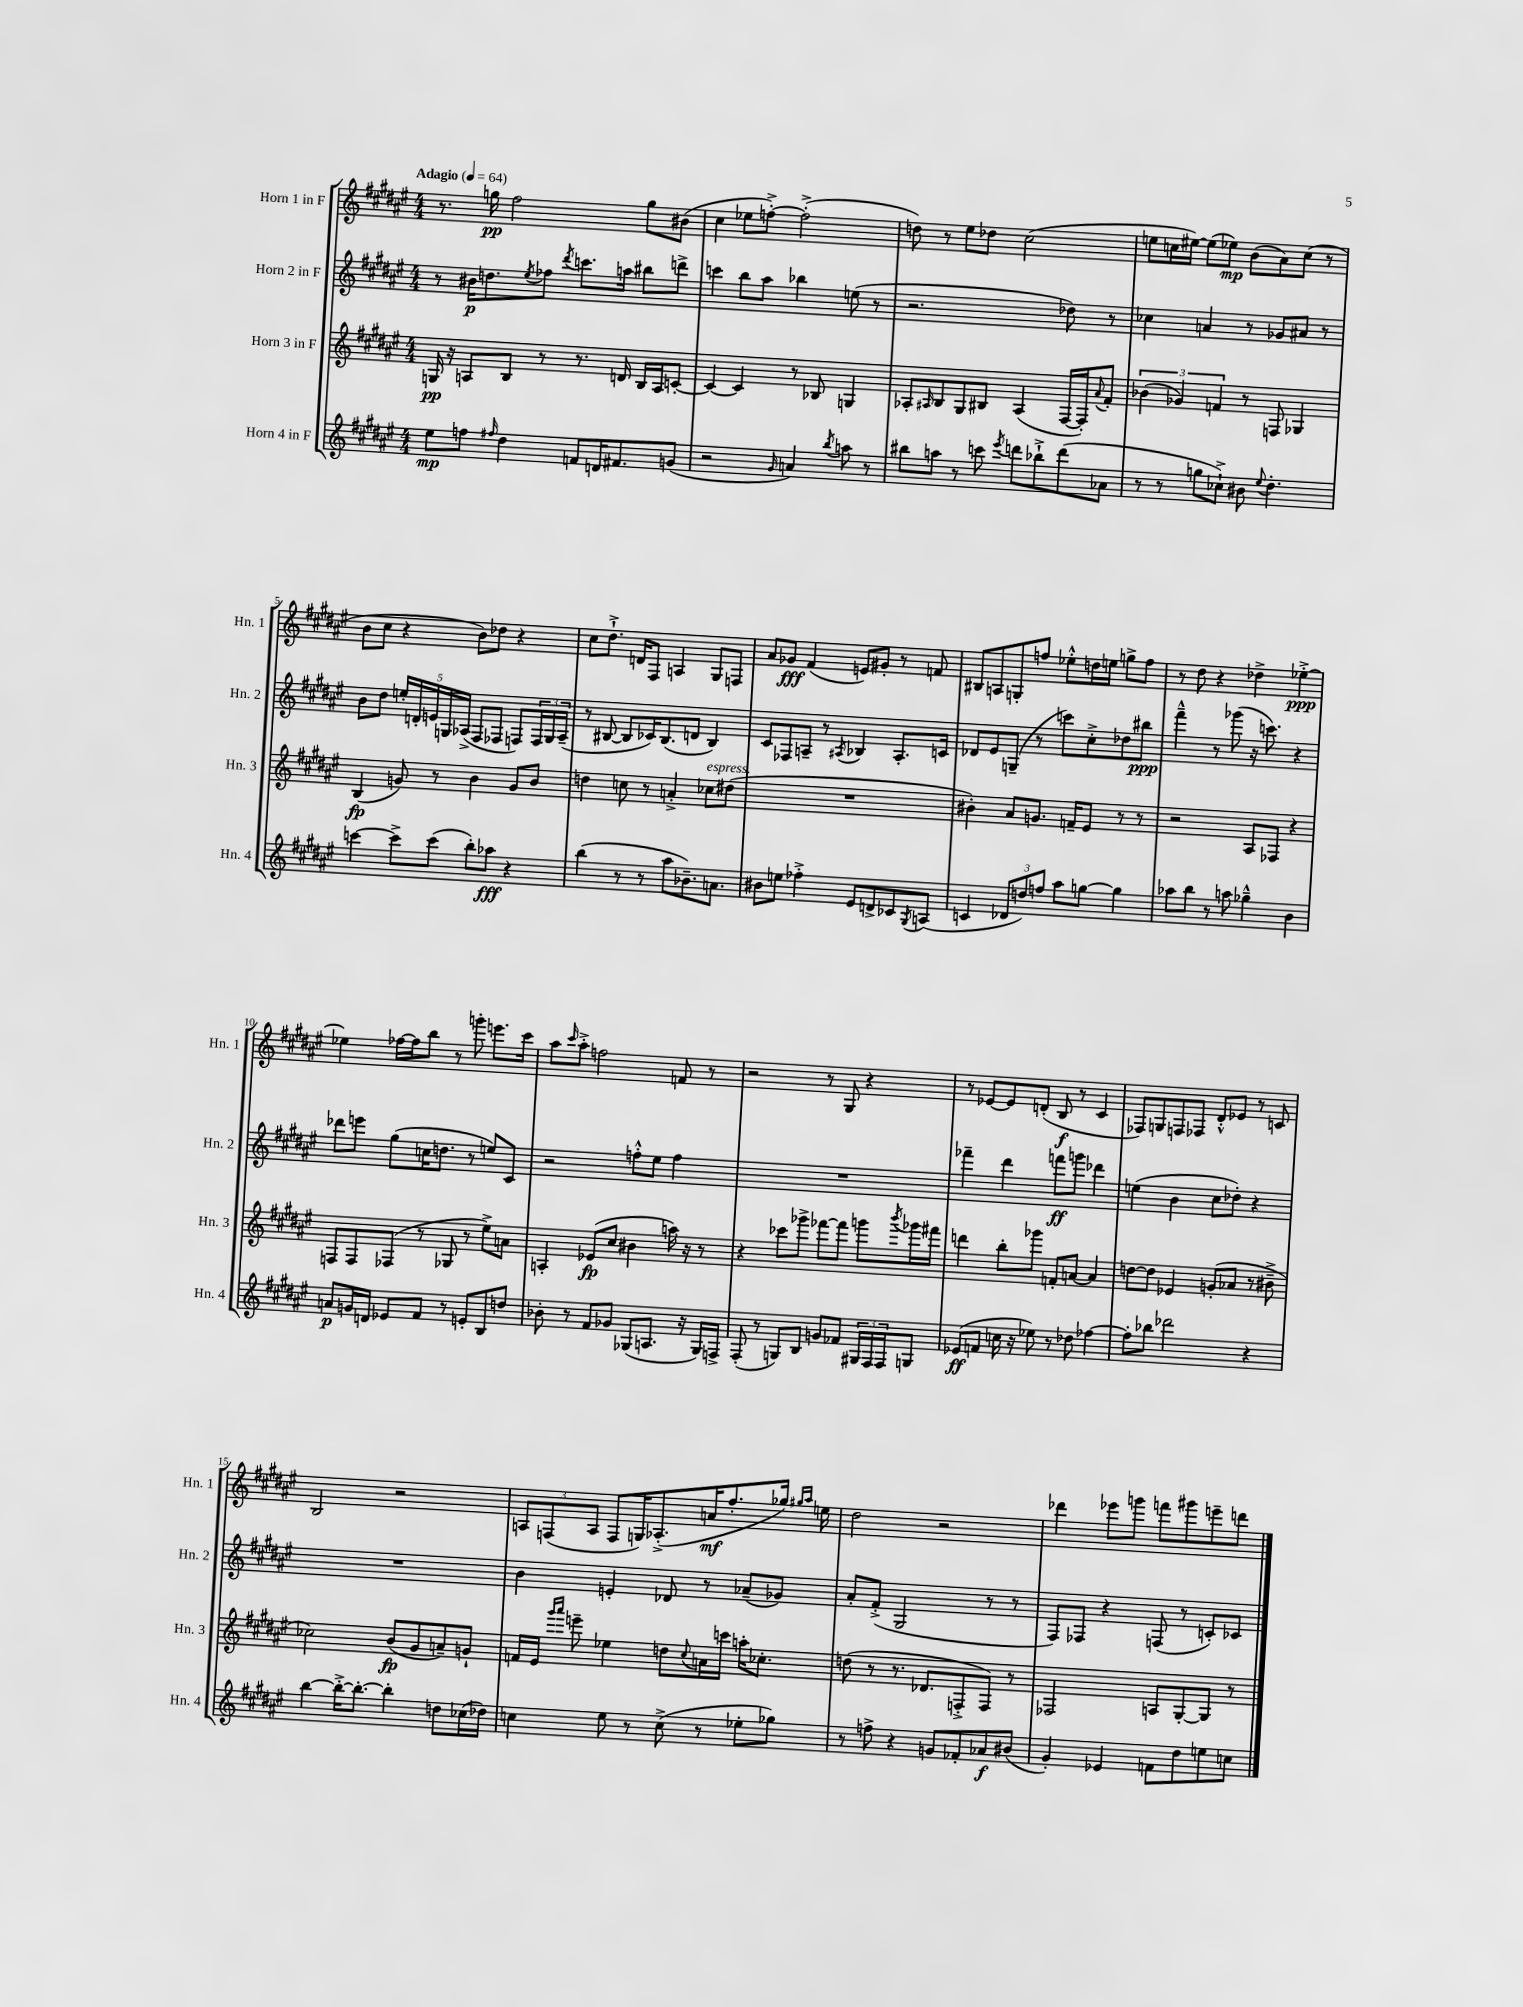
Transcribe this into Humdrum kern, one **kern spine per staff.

**kern	**kern	**kern	**kern
*staff4	*staff3	*staff2	*staff1
*clefG2	*clefG2	*clefG2	*clefG2
*k[f#c#g#d#a#e#]	*k[f#c#g#d#a#e#]	*k[f#c#g#d#a#e#]	*k[f#c#g#d#a#e#]
*M4/4	*M4/4	*M4/4	*M4/4
*MM64	*MM64	*MM64	*MM64
8ee#\L	16G/	8r	8.r
.	16r	.	.
8ff\J	8A/L	16b#\LK	.
.	.	8.dd\	16gg\
16qqff#/	.	.	.
4dd#\	8B/J	.	2ff#\
.	.	8qee#/	.
.	8r	8ff-\J	.
.	.	8qddd#/	.
8f/L	8.r	8.ccc\L	.
16d/K	.	.	.
8.f#/	16d/	16aa\Jk	.
.	16B/LL	8bb#\L	8gg\L
.	16A/J	.	.
(8g/J	[8c'/J	8ddd^\J	(8b#\J
=	=	=	=
2r	4c/_	4ccc\	4cc#\
.	4c/]	8bb\L	8ee-\L
.	.	8aa#\J	[8ff'^\J)
16qqg#/	.	.	.
4a/)	8r	4bb-\	(2ff'^\]
.	8B-/	.	.
8qbb/	.	.	.
8aa\	4G/	(8ee\	.
8r	.	8r	.
=	=	=	=
8bb#\L	8A-'/L	2.r	8dd\)
.	16qqA#/	.	.
8aa\J	8B/	.	8r
8r	8G#/	.	8ee#\L
8ccc\	8B#/J	.	8dd-\J
8qeee#/	.	.	.
8ddd\L	(4A#/	.	(2cc#\
8bb-`^\	.	.	.
(8ddd\	[16F#/LL	8dd-\)	.
.	16F#'/]J)	.	.
.	8qqa#/	.	.
8a-\J	8f#'/J	8r	.
=	=	=	=
8r	(6b-\	4cc-\	8ee\L
8r	.	.	16cc\L
.	6g-/)	.	.
.	.	.	[16ee#\JJ)
8gg\L	.	4a/	(8ee#\]L
.	6f/	.	.
8cc-`^\J)	.	.	8ee-\J)
8b#\	8r	8r	(8b\L
8qqee#/	.	.	.
4.dd#'\	8F/	8g-/L	8a#\)
.	4G-/	8a#/J	(8cc\J
.	.	8r	8r
=	=	=	=
[4ccc\	(4B/	8b\L	8b\L
.	.	8dd#\J	8cc#\J
8ccc^\]L	8g/)	20ee'/LL	4r
.	.	20d'/	.
.	.	20e/	.
(8ccc\J	8r	.	.
.	.	20G/	.
.	.	(20A-^/JJ	.
8bb'\L)	4b\	8F#/L	8b\L)
8aa-\J	.	8F-/J	8dd-\J
4r	8g/L	8F/L)	4r
.	8b/J	24F/L	.
.	.	24G/	.
.	.	(24A-~/JJ	.
=	=	=	=
(4bb\	4dd\	8r	8cc#\L
.	.	[8B#/	8.dd#`^\J
8r	8cc\	8B#/]L	.
.	.	.	16d/LK
8r	8r	16c-/K)	8F#/J
.	.	(8.B#/	.
8aa#\L	4a'^/	.	4A/
8.b-~\)	.	8d/J	.
.	8cc-\L	4B#/)	8G#/L
8.a\J	.	.	.
.	(8dd#\J	.	8F/J
=	=	=	=
8b#\L	1r	8c#/L	8a#/L
8ee\J	.	8F-/	8g-/J
4ff-'^\	.	8A~/J	(4f#/
.	.	8r	.
.	.	8qA#/	.
8e#/L	.	4B-/	8e/L)
8d^/	.	.	8g#'/J
8c-/	.	8.A#'/L	8r
8qG#/	.	.	.
(8A/J	.	.	8f/
.	.	16c/Jk	.
=	=	=	=
4c/	4b#'\)	8d-/L	8B#/L
.	.	8e#/	8A/
12d-/L	8a#/L	(8G~/J	8G'/
12dd/)	.	.	.
.	8.g/J	8r	8ff/J
12ff/J	.	.	.
8aa#\L	.	8ccc\L)	8ee-'^^\L
.	16f~/LK	.	.
[8gg\J	8e#/J	8cc#'^\	16dd\L
.	.	.	16ee\JJ
4gg\]	8r	8dd-\	8gg^\L
.	8r	8bb#\J	8ff\J
=	=	=	=
8aa-\L	2r	4fff#~^^\	8r
8bb\J	.	.	8dd#\
8r	.	8r	4r
8aa\	.	(8ggg-\	.
4gg-~^^\	8A#/L	16r	4dd-^\
.	.	8.ccc\)	.
.	8F-/J	.	.
4b\	4r	4r	[4ee-'^\
=	=	=	=
8a/L	8F/L	8ddd-\L	4ee-\]
16g/L	8F/	8eee\J	.
16d/JJ	.	.	.
8e-/L	(8F-/J	(8gg#\L	[16ff-\LL
.	.	.	16ff-\]J
8f#/J	8r	16cc\K	8bb\J
.	.	8.dd\J	.
8r	8G-/	.	8r
8e'/L	8r	8r	8ggg'\
8B/	8ee#^\L)	8ee/L)	8.eee\L
8dd/J	8a\J	8c#/J	.
.	.	.	16ccc#\Jk
=	=	=	=
8b-'\	4A'/	2r	8aa#\L
.	.	.	16qqccc#/
8r	.	.	8aa#'^\J
8f#/L	(8e-/L	.	2ff\
8g-/J	8cc#/J	.	.
(8G-/L	4b#\	8ff'^^\L	.
8.A/J	.	8ee#\J	.
.	16aa\)	4ff\	8f/
16r	16r	.	.
16G-/LL)	8r	.	8r
16F^/JJ	.	.	.
=	=	=	=
(8F#'/	4r	1r	2r
8r	.	.	.
8G/L)	8ccc-\L	.	.
8B/J	8ggg-^\J	.	.
8g/L	[8fff-\L	.	8r
8f-/J	8fff-\]J	.	8G#/
24G#/LL	8ggg\L	.	4r
24F#/	.	.	.
24F#/J	.	.	.
.	8qbbb/	.	.
8G/J	16ggg-\L	.	.
.	16fff#\JJ	.	.
=	=	=	=
(8e-/L	4ddd\	4fff-~\	8r
8f/J	.	.	[8e-/L
16cc\	8bb'\L	4ddd#\	8e-/]
16r	.	.	.
8ee-\)	8ggg-\J	.	(8d'/J
8r	8f'/L	8fff\L	8B/
8dd-\	[8a/J	8ggg\J	8r
[4ff-\	4a/]	4ddd-\	4c#/
=	=	=	=
8ff-'\]L	[8dd\L	(4ee\	8F-/L)
8bb-\J	8dd\]J	.	8G/
2ddd-\	4e-/	4b\	8F/
.	.	.	8F-/J
.	(8g'/L	8cc#\L	8d#'^^/L
.	8a-/J	8dd-'\J)	8e-/J
4r	8r	4r	8r
.	8b#~^\	.	8c/
=	=	=	=
[4bb\	2cc-\)	1r	2B/
16bb'^\_LK	.	.	.
8.bb'\_J	.	.	.
4bb'\]	(8b/L	.	2r
.	8g#/	.	.
8dd\L	8a~/)	.	.
(16cc-\L	8g`/J	.	.
16dd-\JJ)	.	.	.
=	=	=	=
4cc\	16f/LL	4b\	12A/L
.	16e#/JJ	.	.
.	.	.	(12F/
.	16qqggg#/LL	.	.
.	16qqaaa#/JJ	.	.
.	8eee~\	.	.
.	.	.	12A/J
8ee#\	4ee-\	4e'/	8F/L
8r	.	.	16G/K)
.	.	.	(8.A-'^/
(8cc^\	8dd\L	8d-/	.
.	8qqcc#/	.	.
8r	16a\L	8r	16a/K
.	16ccc\JJ	.	8.ff#'/
8ee-'\L	16aa'\LK	(8a-~/L	.
.	8.cc-'\J	.	.
8gg-\J)	.	8g-/J)	16gg-/Jk)
.	.	.	16qqgg#/LL
.	.	.	16qqaa#/JJ
.	.	.	16ee\
=	=	=	=
8r	(8dd\	8a#'/L	2dd#\
8ff^\	8r	(8f#'^/J	.
4r	8.r	2G#/	.
.	8.d-/L	.	.
8g/L	.	.	2r
8f-'/	8F'^/	.	.
8a-/	8F/J)	8r	.
(8b#/J	8r	8r	.
=	=	=	=
4g#'/)	2F-/	8F#/L)	4ddd-\
.	.	8F-/J	.
4e-/	.	4r	8eee-\L
.	.	.	8ggg\J
8f\L	8A/L	(8F/	8fff\L
8dd#\	[8G#'/	8r	8ggg#\
8ee\	8G#/]J	8c'/L)	8eee~\
8cc\J	8r	8c-/J	8ddd\J
==	==	==	==
*-	*-	*-	*-
